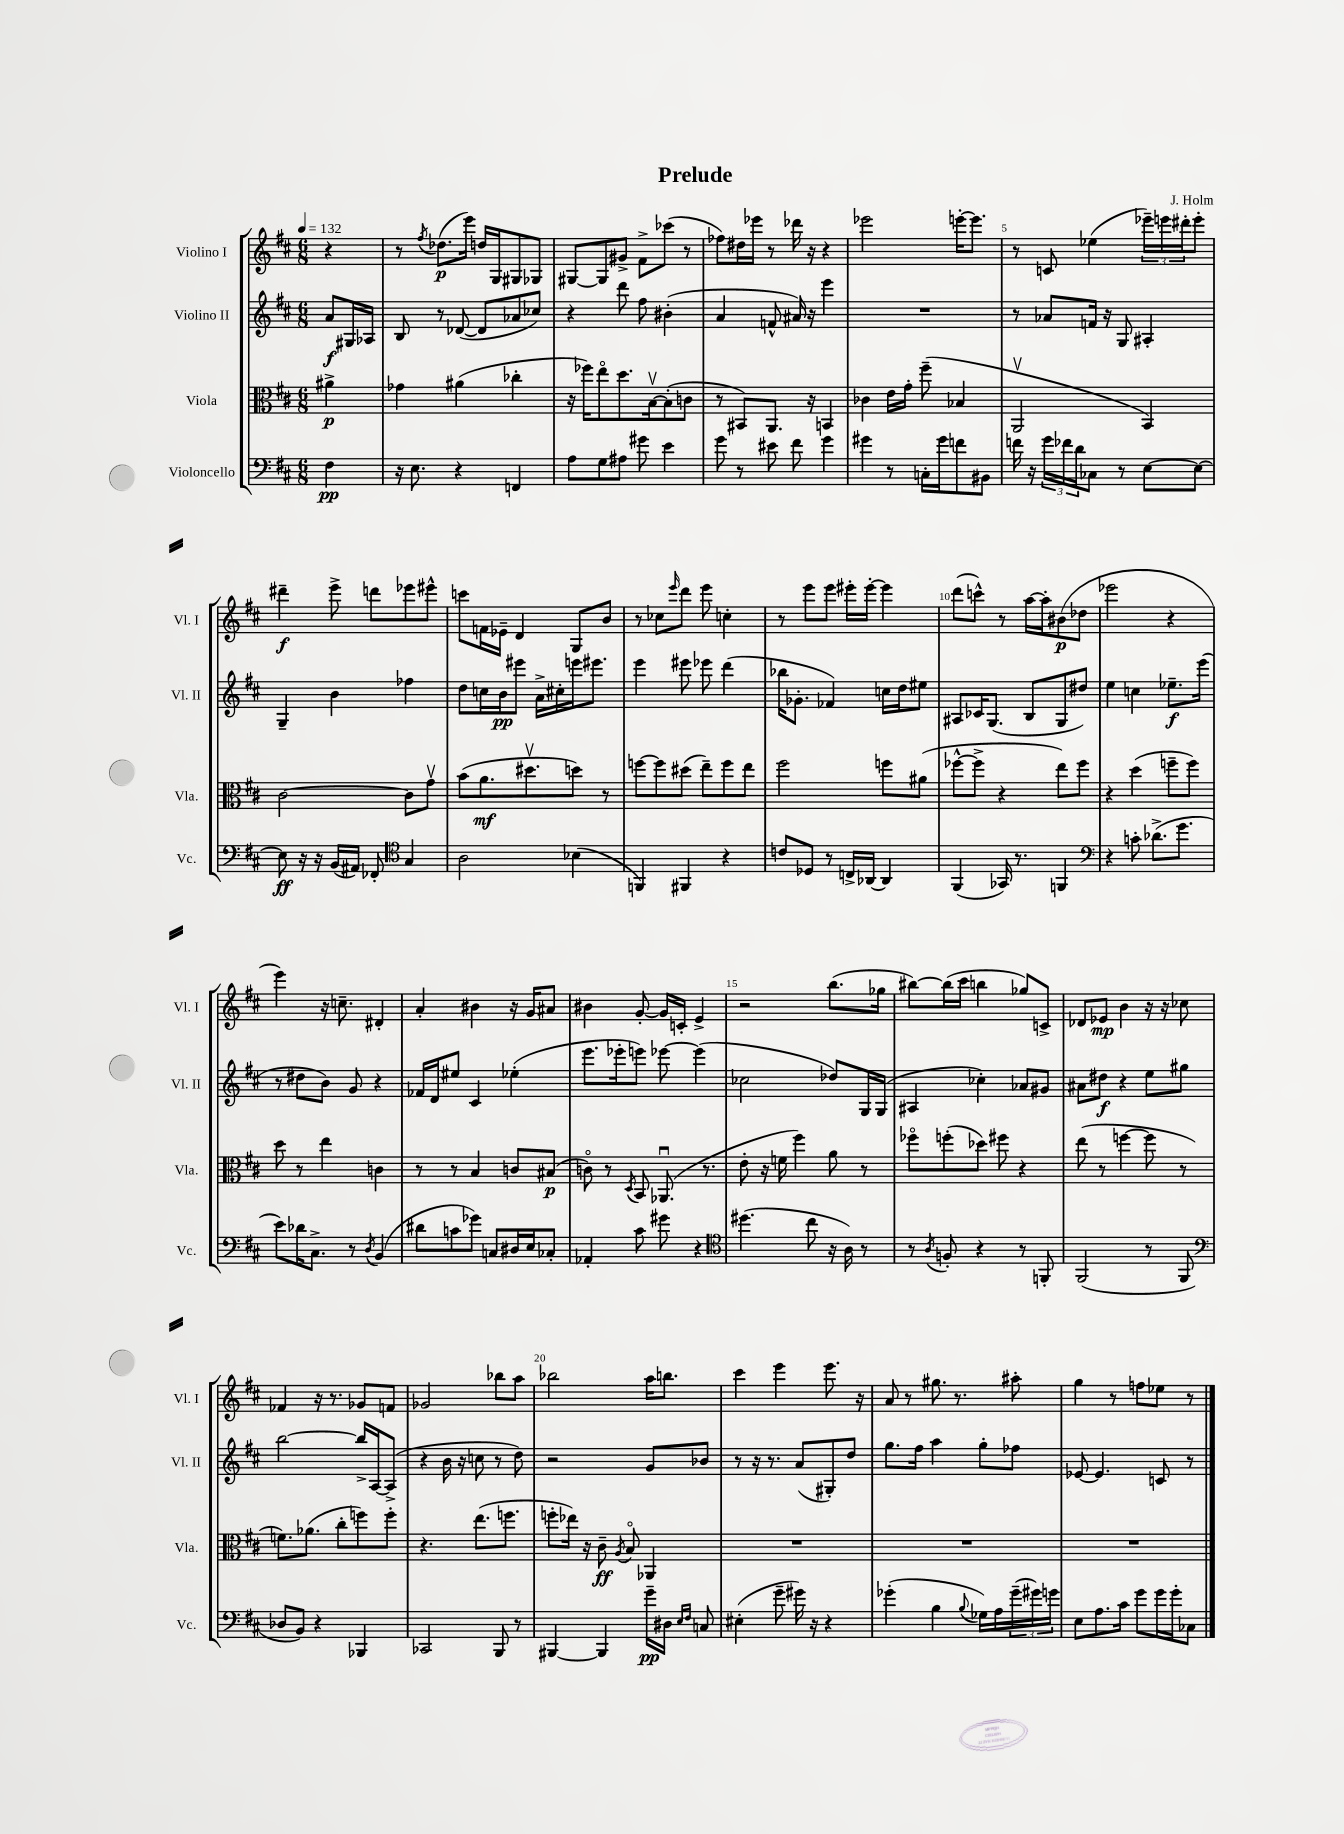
\header { title = "Prelude" composer = "J. Holm" }
<<
\new StaffGroup <<
\new Staff = "s0" \with { instrumentName = "Violino I" shortInstrumentName = "Vl. I" } {
    \clef treble \key d \major \numericTimeSignature \time 6/8 \partial 4 \tempo 4 = 132
    r4 |
    r8 \acciaccatura { fis''8 } des''8.\p( e'''16) d''16 g16 gis8 ges8 |
    gis8~ gis8 gis'8-> fis'8-> ces'''8( r8 |
    fes''8) dis''16 ees'''16 r8 des'''16 r16 r4 |
    ees'''2 e'''16~-. e'''8. |
    r8 c'8 ees''4( \tuplet 3/2 { ees'''16--) e'''16 dis'''16-. } e'''8-. |
    dis'''4--\f e'''8-> d'''8 ees'''8 eis'''8-^ |
    c'''8 f'16 ees'16-- d'4 g8 b'8 |
    r8 ces''8 \grace { e'''16 } d'''8 e'''8 c''4-. |
    r8 e'''8 e'''8 eis'''16-. eis'''16~-. eis'''4 |
    d'''8( c'''8-^) r8 a''16~ a''16-. bis'8\p( des''8 |
    ees'''2 r4 |
    e'''4) r16 c''8.-- dis'4-. |
    a'4-. bis'4 r16 g'16 ais'8 |
    bis'4 g'8~-. g'16 c'16-. e'4-> |
    r2 b''8.( ges''16 |
    bis''8~) bis''16( cis'''16 b''4 ges''8) c'8-> |
    des'8 ees'8\mp b'4 r16 r16 ces''8 |
    fes'4 r16 r8. ges'8 f'8 |
    ges'2 bes''8 a''8 |
    bes''2 a''16 b''8. |
    cis'''4 e'''4 e'''8. r16 |
    a'8 r8 gis''8. r8. ais''8-. |
    g''4 r8 f''8 ees''8 r8 \bar "|." |
}
\new Staff = "s1" \with { instrumentName = "Violino II" shortInstrumentName = "Vl. II" } {
    \clef treble \key d \major \numericTimeSignature \time 6/8 \partial 4
    a'8\f gis16 aes16 |
    b8 r8 des'8~( des'8 aes'8 ces''8) |
    r4 d'''8 fis''8 bis'4-.( |
    a'4 f'8-^ ais'16) r16 e'''4 |
    R2. |
    r8 aes'8 f'16 r16 g8 ais4-. |
    g4-- b'4 fes''4 |
    d''8 c''16 b'16\pp eis'''8 a'16-> cis''16-. e'''16 eis'''8. |
    e'''4 eis'''8 ees'''8 d'''4( |
    bes''16 ges'8.-. fes'4) c''16 d''16 eis''8 |
    ais8 ces'16 g8.( b8 g8 dis''8) |
    e''4 c''4 ees''8.--\f e'''16( |
    r8 dis''8 b'8) g'8 r4 |
    fes'16 d'16 eis''8 cis'4 ees''4-.( |
    e'''8. ees'''16-. e'''8) ees'''8~ ees'''4( |
    ces''2 des''8) g16 g16( |
    ais4 ces''4-.) aes'8 gis'8 |
    ais'8 dis''8\f r4 e''8 gis''8 |
    b''2~ b''16-> a16~ a8->( |
    r4 b'16 r16 c''8 r8 d''8) |
    r2 g'8 bes'8 |
    r8 r16 r8. a'8( gis8-.) d''8 |
    g''8. fis''16 a''4 g''8-. fes''8 |
    ees'8~ ees'4. c'8 r8 \bar "|." |
}
\new Staff = "s2" \with { instrumentName = "Viola" shortInstrumentName = "Vla." } {
    \clef alto \key d \major \numericTimeSignature \time 6/8 \partial 4
    ais'4->\p |
    ges'4 ais'4( ces''4-. |
    r16 fes''16) e''8\flageolet d''8. b16~\upbow b8-.( c'8 |
    r8 bis,8) a,8. r16 b,4 |
    ces'4 e'16 g'16-. fis''8--( bes4 |
    a,2\upbow b,4) |
    cis'2~ cis'8 g'8\upbow |
    b'8( a'8.\mf dis''8.\upbow d''8) r8 |
    f''8~ f''8 dis''8( e''8--) f''8 e''8 |
    fis''2 f''8 ais'8( |
    fes''8~-^ fes''8-> r4 e''8) fes''8 |
    r4 d''4( f''8-- f''8) |
    d''8 r8 e''4 c'4 |
    r8 r8 b4 c'8 bis8\p( |
    c'8\flageolet) r8 \acciaccatura { d8 } b,8 aes,8.\downbow( r8. |
    e'8-. r16 f'16 fis''4) a'8 r8 |
    fes''8\flageolet f''8-.( des''8) fis''8 r4 |
    e''8( r8 f''4~ f''8 r8 |
    f'8.) aes'8.( cis''8-. f''8) f''8-. |
    r4. e''8.( f''8. |
    f''8-. ees''16) r16 cis'8--\ff \acciaccatura { a8 } b8\flageolet aes,4 |
    R2. |
    R2. |
    R2. \bar "|." |
}
\new Staff = "s3" \with { instrumentName = "Violoncello" shortInstrumentName = "Vc." } {
    \clef bass \key d \major \numericTimeSignature \time 6/8 \partial 4
    fis4\pp |
    r16 e8. r4 f,4 |
    a8 g8 ais8 gis'8 e'4 |
    g'8 r8 eis'8 fis'8 g'4 |
    gis'4 r8 c16-. gis'16 f'8 bis,8 |
    f'16 r16 \tuplet 3/2 { g'16 fes'16 d'16 } ces8 r8 e8~ e8~ |
    e8\ff r16 r16 b,16( ais,16) fes,8-. \clef tenor g4 |
    a2 bes4( |
    f,4) fis,4 r4 |
    c'8 des8 r8 c16-> aes,16~ aes,4 |
    fis,4( ges,16) r8. f,4 |
    \clef bass r4 c'8-. des'8.->( g'8. |
    e'8) des'16 cis8.-> r8 \acciaccatura { d8 } b,4( |
    dis'8 c'8 ges'8) c8 dis16 e16 ces8-. |
    aes,4-. cis'8 gis'8 r4 |
    \clef tenor dis''4.( cis''8 r16 a16) r8 |
    r8 \acciaccatura { a8 } f8-. r4 r8 f,8-. |
    fis,2( r8 fis,8 |
    \clef bass des8 b,8) r4 bes,,4 |
    ces,2 b,,8 r8 |
    bis,,4~ bis,,4 g'16--\pp dis16 \grace { e16 fis16 } c8 |
    eis4-.( g'8-- gis'16) r16 r4 |
    ges'4-.( b4 \appoggiatura { b8 } ges16) a16 \tuplet 3/2 { ges'16--( gis'16) g'16 } |
    e8 a8. cis'16 g'8 g'16 g'16-. ces8 \bar "|." |
}
>>
>>
\layout { \context { \Score \override BarNumber.break-visibility = ##(#f #t #t) barNumberVisibility = #(every-nth-bar-number-visible 5) } }
